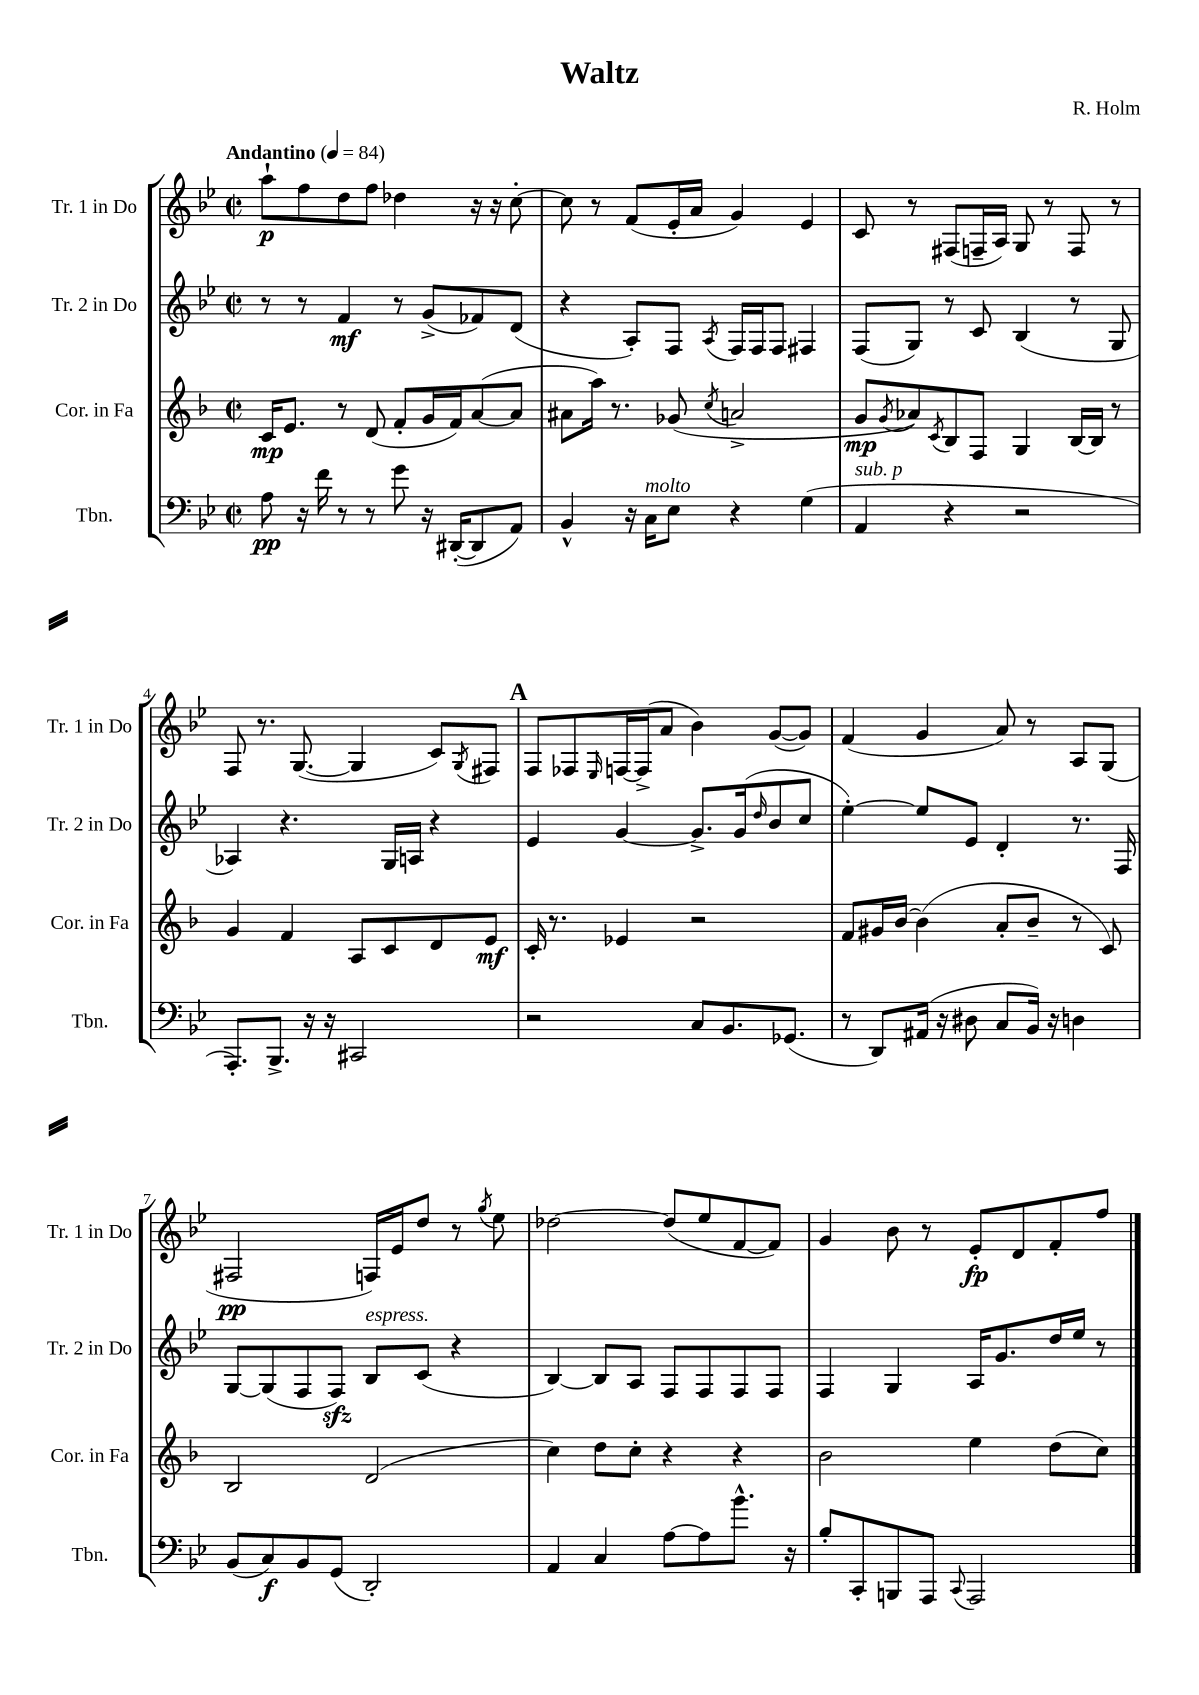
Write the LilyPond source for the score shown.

\header { title = "Waltz" composer = "R. Holm" }
<<
\new StaffGroup <<
\new Staff = "s0" \with { instrumentName = "Tr. 1 in Do" shortInstrumentName = "Tr. 1 in Do" } {
    \clef treble \key bes \major \defaultTimeSignature \time 2/2 \tempo "Andantino" 4 = 84
    a''8-!\p f''8 d''8 f''8 des''4 r16 r16 c''8~-. |
    c''8 r8 f'8( ees'16-. a'16 g'4) ees'4 |
    c'8 r8 fis8( f16-- a16) g8 r8 f8 r8 |
    f8 r8. g8.~( g4 c'8) \acciaccatura { g8 } fis8 |
    \mark \markup { \bold "A" } f8 fes8 \grace { ees16 } f16~ f16->( a'8 bes'4) g'8~( g'8) |
    f'4( g'4 a'8) r8 a8 g8( |
    fis2\pp f16) ees'16 d''8 r8 \acciaccatura { g''8 } ees''8 |
    des''2~ des''8( ees''8 f'8~ f'8) |
    g'4 bes'8 r8 ees'8-.\fp d'8 f'8-. f''8 \bar "|." |
}
\new Staff = "s1" \with { instrumentName = "Tr. 2 in Do" shortInstrumentName = "Tr. 2 in Do" } {
    \clef treble \key bes \major \defaultTimeSignature \time 2/2
    r8 r8 f'4\mf r8 g'8->( fes'8) d'8( |
    r4 a8-.) f8 \acciaccatura { a8 } f16 f16 f8 fis4 |
    f8( g8) r8 c'8 bes4( r8 g8 |
    aes4) r4. g16 a16 r4 |
    \mark \markup { \bold "A" } ees'4 g'4~ g'8.-> g'16( \grace { d''16 } bes'8 c''8 |
    ees''4~-.) ees''8 ees'8 d'4-. r8. f16 |
    g8~ g8( f8 f8\sfz) bes8^\markup { \italic "espress." } c'8( r4 |
    bes4~) bes8 a8 f8 f8 f8 f8 |
    f4 g4 a16 g'8. d''16 ees''16 r8 \bar "|." |
}
\new Staff = "s2" \with { instrumentName = "Cor. in Fa" shortInstrumentName = "Cor. in Fa" } {
    \clef treble \key f \major \defaultTimeSignature \time 2/2
    c'16\mp e'8. r8 d'8( f'8-. g'16 f'16) a'8~( a'8 |
    ais'8 a''16) r8. ges'8( \acciaccatura { c''8 } a'2-> |
    g'8\mp \acciaccatura { g'8 } aes'8) \acciaccatura { c'8 } bes8 f8 g4 bes16~ bes16 r8 |
    g'4 f'4 a8 c'8 d'8 e'8\mf |
    \mark \markup { \bold "A" } c'16-. r8. ees'4 r2 |
    f'8 gis'16 bes'16~ bes'4( a'8-. bes'8-- r8 c'8) |
    bes2 d'2( |
    c''4) d''8 c''8-. r4 r4 |
    bes'2 e''4 d''8( c''8) \bar "|." |
}
\new Staff = "s3" \with { instrumentName = "Tbn." shortInstrumentName = "Tbn." } {
    \clef bass \key bes \major \defaultTimeSignature \time 2/2
    a8\pp r16 f'16 r8 r8 g'8 r16 dis,16~-.( dis,8 a,8) |
    bes,4-^ r16 c16^\markup { \italic "molto" } ees8 r4 g4( |
    a,4^\markup { \italic "sub. p" } r4 r2 |
    a,,8.-.) bes,,8.-> r16 r16 cis,2 |
    \mark \markup { \bold "A" } r2 c8 bes,8. ges,8.( |
    r8 d,8) ais,16( r16 dis8 c8 bes,16) r16 d4 |
    bes,8( c8\f) bes,8 g,8( d,2-.) |
    a,4 c4 a8~ a8 bes'8.-^ r16 |
    bes8-. c,8-. b,,8 a,,8 \appoggiatura { c,8 } a,,2 \bar "|." |
}
>>
>>
